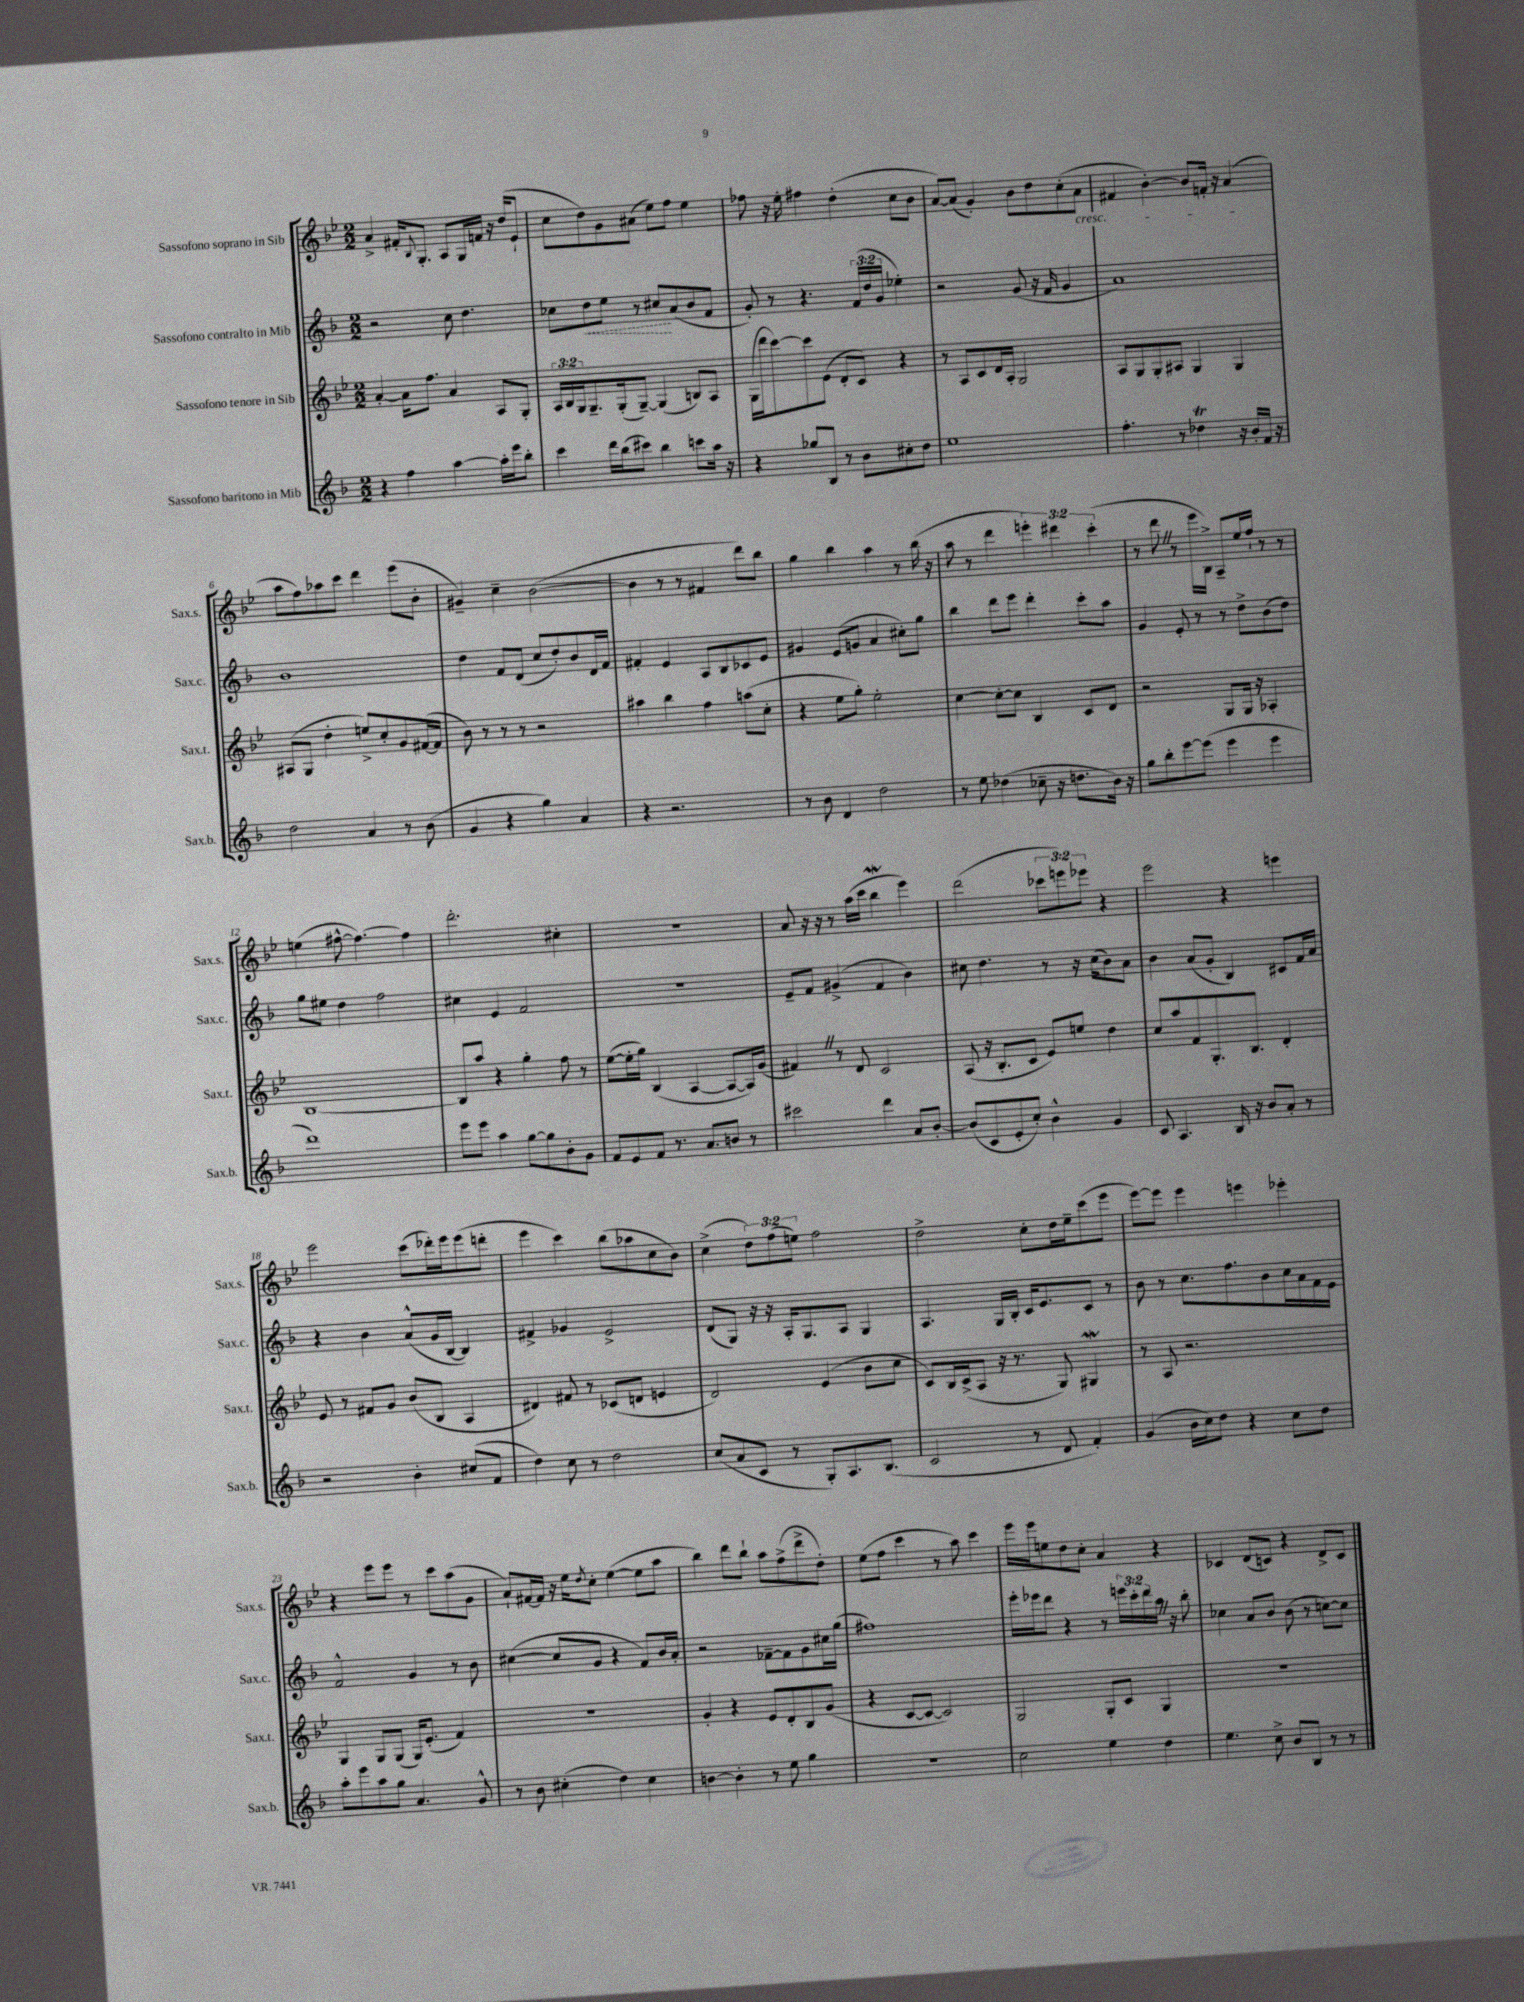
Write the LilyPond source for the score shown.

<<
\new StaffGroup <<
\new Staff = "s0" \with { instrumentName = "Sassofono soprano in Sib" shortInstrumentName = "Sax.s." } {
    \clef treble \key bes \major \numericTimeSignature \time 2/2 \override Staff.TupletNumber.text = #tuplet-number::calc-fraction-text
    a'4-> fis'16-. \appoggiatura { bes8 } g8.-. a8 g16 f'16 r16 d''16( ees'8-! |
    c''8 d''8) g'8 ais'8( ees''8) f''8 ees''4 |
    fes''8 r16 ees''16-. fis''4 d''4-.( c''8 bes'8 |
    a'8~) a'8( g'4-.) bes'8 d''8 c''8-.( a'8\cresc |
    fis'4 bes'4~-.) bes'8 f'16-. r16 a'4\!( |
    a''8 f''8) aes''8 c'''8 d'''4 ees'''8( bes'8-. |
    gis'4--) c''4-- bes'2~( |
    bes'4 r8 r8 fis'4 d'''8) bes''8 |
    g''4 bes''4 a''4 r8 bes''16( r16 |
    a''8 r8 d'''4 \tuplet 3/2 { e'''4-.) dis'''4 c'''4-.( } |
    r8 d'''8 \once \override BreathingSign.text = \markup { \musicglyph "scripts.caesura.straight" } \breathe r8 ees'''16 bes16->) a8-- ees''16 f''16-! r8 r8 |
    e''4( fis''8~-^ fis''4.~) fis''4 |
    d'''2.-. cis''4-. |
    R1 |
    a'8 r16 r16 r8 a''16( c'''16 bes''4\mordent ees'''4) |
    d'''2( \tuplet 3/2 { ces'''8 e'''8) ees'''8 } r4 |
    ees'''2 r4 e'''4 |
    ees'''2 c'''8( des'''16-.) ees'''16 ees'''8( d'''8-. |
    ees'''4 c'''4) bes''8( aes''8 c''8 bes'8) |
    c''4->( \tuplet 3/2 { d''8) f''8( e''8) } f''2 |
    d''2-> c''8-. d''16 ees''16-- c'''8( ees'''8 |
    ees'''8~) ees'''8 ees'''4 e'''4 ees'''4-. |
    r4 ees'''8 ees'''8 r8 c'''8 a''8( g'8 |
    a'8-!) fis'16~ fis'16 r16 ees''16 \acciaccatura { d''8 } c''8-. ees''4~( ees''8 a''8 |
    bes''4) d'''8 bes''8-! a''8 f''8->( d'''8-> d''8-.) |
    ees''8( f''8 c'''4 r8 a''8) c'''4 |
    ees'''16 ees'''16 e''8 d''8 c''8-. a'4 r4 |
    ces'4 d'8( c'8) r4 d'8-> c'8 \bar "|." |
}
\new Staff = "s1" \with { instrumentName = "Sassofono contralto in Mib" shortInstrumentName = "Sax.c." } {
    \clef treble \key f \major \numericTimeSignature \time 2/2 \override Staff.TupletNumber.text = #tuplet-number::calc-fraction-text
    r2 c''8 d''4. |
    ces''8 \once \override Hairpin.style = #'dashed-line d''8\< e''8 r8 cis''8\! a'8( bes'8 f'8 |
    g'8-.) r8 r4. \tuplet 3/2 { f'16( d''16 g'16 } ees''4-.) |
    r2 g'8( r16 f'16 g'4 |
    a'1) |
    bes'1 |
    d''4 f'8 d'8( c''8 d''8-.) bes'8 d'16 f'16 |
    fis'4-. e'4 a8 bes8 ces'8 e'8 |
    gis'4 e'8( g'8 a'4 cis''8-.) g''8 |
    bes''4 d'''8 e'''8 d'''4-. c'''8-. a''8 |
    g'4 e'8-. r8 r8 d''8-> bes'8( d''8) |
    g''8 eis''8 d''4 f''2 |
    cis''4 e'4 f'2 |
    r1 |
    e'8-- f'8 gis'4->( f'4 bes'4) |
    cis''8 d''4. r8 r16 cis''16( bes'8) a'8 |
    bes'4 a'8( g'8-. bes4) cis'8 f'16 a'16 |
    r4 bes'4 a'8-^( g'16 bes16~ bes4) |
    fis'4-> ges'4 e'2-> |
    d'8( g8) r16 r16 a16-. g8. a8 g4 |
    a4. g16 bes16-. c'16 e'8. c'8 r8 |
    bes'8 r8 c''8. f''8. bes'8 c''16 a'16 f'16 e'16 |
    f'2-^ g'4 r8 bes'8 |
    cis''4~( cis''8 g'8 r4 f'8) bes'16 a'16-. |
    r2 fes'8~-- fes'8 g'8 cis''16 g''16( |
    fis''1) |
    e'''16-. ees'''16 d'''8 r4 r8 \tuplet 3/2 { e'''16 c'''16-. d'''16 } a''16 \once \override BreathingSign.text = \markup { \musicglyph "scripts.caesura.straight" } \breathe r16 bes''8-. |
    ces''4 a'8 bes'8 bes'8( r8 c''8~) c''8 \bar "|." |
}
\new Staff = "s2" \with { instrumentName = "Sassofono tenore in Sib" shortInstrumentName = "Sax.t." } {
    \clef treble \key bes \major \numericTimeSignature \time 2/2 \override Staff.TupletNumber.text = #tuplet-number::calc-fraction-text
    a'4~-. a'16 f''8. a'4 a8 g8-. |
    \tuplet 3/2 { a16 bes16 g16 } g8.-- g16-.( g8~--) g4( b8) a8 |
    g16( d'''16 c'''8~) c'''8 ees'8( d'8-. c'8) r4 |
    r8 a8 c'8 d'16 a16-. g2 |
    a8 g8 g8-. ais8 g4 g4 |
    ais8( g8 d''4-. e''8->) c''8-. g'8 fis'16~( fis'16 |
    bes'8) r8 r8 r8 r2 |
    ais''4 bes''4 f''4 a''8( c''8-. |
    r4 ees''8 g''8-.) ees''2-. |
    c''4~ c''8~-. c''8 bes4 c'8 d'8 |
    r2 g8 g16 r16 aes4-. |
    bes1~ |
    bes8 a''8 r4 g''4-. f''8 r8 |
    ees''8~( ees''16-. g''16) bes4( a4~ a8~ a16) g'16( |
    fis'4) \once \override BreathingSign.text = \markup { \musicglyph "scripts.caesura.straight" } \breathe r8 d'8 c'2 |
    a8( r16 bes8.-. c'8 ees'8) e''8 d''4 |
    c''8 a''8 f'8 g8.-. bes8. d'4-. |
    ees'8 r8 fis'8 g'8 bes'8( bes8 a4 |
    dis'4) fis'8 r8 ces'8( d'8 e'4 |
    d'2) ees'4( bes'8 c''8 |
    c'8) bes16 c'16->( a8 r16 r8. g8) gis4\mordent |
    r8 a8 r2. |
    g4 g8 g8( g16) ees'8.-.( f'4) |
    r1 |
    g'4-. r4 ees'8 d'8-. bes8 g'8( |
    r4 c'8~ c'8~ c'2) |
    g2 g8-. c'8 g4 |
    R1 \bar "|." |
}
\new Staff = "s3" \with { instrumentName = "Sassofono baritono in Mib" shortInstrumentName = "Sax.b." } {
    \clef treble \key f \major \numericTimeSignature \time 2/2
    r4 f''4 a''4~ a''16-. e'''16 bes''8-. |
    c'''4 d'''16 bes''16( cis'''8) bes''4 c'''8 a''16 r16 |
    r4 ges''8 bes8 r8 bes'8 cis''8-. d''8 |
    e''1 |
    f''4.-. r8 des''4\trill r16 bes'16-. f'16 r16 |
    d''2 a'4 r8 bes'8( |
    g'4 r4 g''4) a'4 |
    r4 r2. |
    r8 bes'8 d'4 d''2 |
    r8 e''8 des''4( ces''8-- r16 d''8. bes'16) r16 |
    g''8 bes''8-. e'''8~ e'''8( e'''4 e'''4 |
    d'''1) |
    e'''8 e'''8 a''4 g''8~ g''8 bes'8-. g'8 |
    f'8 e'8 f'8 r8. a'8. b'8 r8 |
    cis'''2 d'''4 a'8 bes'8~-. |
    bes'8( c'8 e'8-. c''8-.) bes'4-^ g'4 |
    c'8 a4. bes16 r16 bes'8 a'8-. r8 |
    r2 bes'4-. cis''8( f'8 |
    d''4) c''8 r8 d''2 |
    c''8( a'8 c'8 r8 g8-.) a8. bes8.( |
    c'2 r8 d'8 f'4-.) |
    g'4( bes'16 c''16) d''8 r4 c''8 d''8 |
    a''8-. e'''8 a''8 g''8 a'4. g'8-^ |
    r8 bes'8 cis''4-.( d''4) cis''4 |
    b'4~ b'4-. r8 e''8 g''4 |
    R1 |
    c''2 e''4 d''4 |
    e''4. c''8-> bes'8 bes8 r8 r8 \bar "|." |
}
>>
>>
